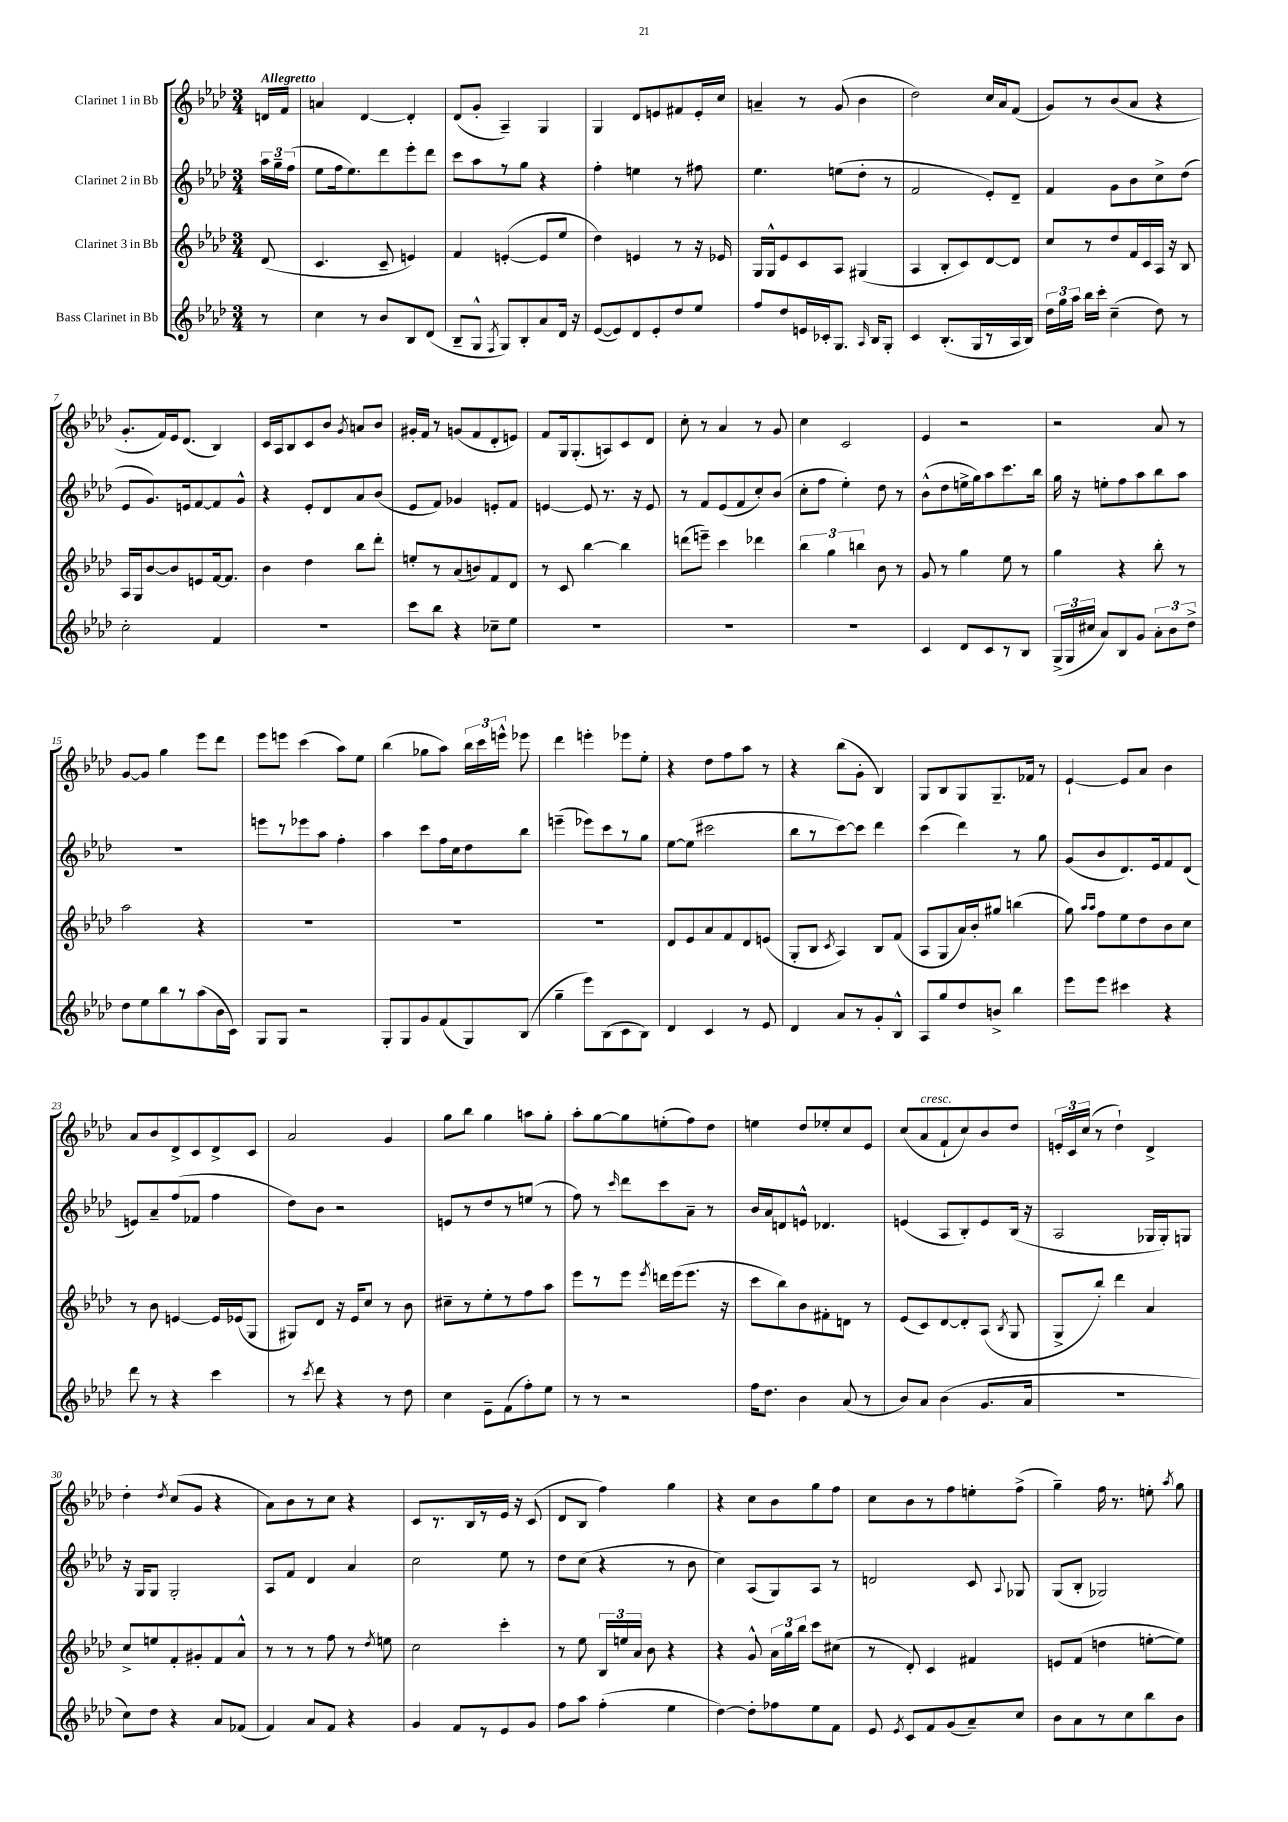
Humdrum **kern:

**kern	**kern	**kern	**kern
*staff4	*staff3	*staff2	*staff1
*clefG2	*clefG2	*clefG2	*clefG2
*k[b-e-a-d-]	*k[b-e-a-d-]	*k[b-e-a-d-]	*k[b-e-a-d-]
*M3/4	*M3/4	*M3/4	*M3/4
8r	(8d-	24aa-	16d
.	.	24gg~	.
.	.	.	16f
.	.	(24ff	.
=	=	=	=
4cc	4.c	8ee-	4a
.	.	16ff	.
.	.	8.ee-)	.
8r	.	.	[4d-
8b-	8c~	8ddd-	.
8B-	4e)	8eee-'	4d-']
(8d-	.	8ddd-	.
=	=	=	=
8B-~	4f	8ccc	(8d-
8G^^	.	8aa-	8g'
8qF	.	.	.
8G)	([4e'	8r	4A-~)
8B-'	.	8gg	.
8a-	8e]	4r	4G
16d-	8ee-	.	.
16r	.	.	.
=	=	=	=
([8e-	4dd-)	4ff'	4G
8e-])	.	.	.
8d-	4e	4ee	8d-
8e-'	.	.	8e
8dd-	8r	8r	8f#
8ee-	16r	8ff#	16e'
.	16e-	.	16cc
=	=	=	=
8ff	16G	4.ee-	4a~
.	16G^^	.	.
8dd-	8e-	.	.
16e	8c	.	8r
16c-'	.	.	.
8.G	8A-	(8ee	(8g
.	(4G#	8dd-'	4b-
16qqA-	.	.	.
16B-	.	.	.
8G'	.	8r	.
=	=	=	=
4c	4A-	2f	2dd-)
(8.B-'	8B-'	.	.
.	8c)	.	.
16G	.	.	.
8r	[8d-	8e-')	16cc
.	.	.	16a-
16A-	8d-]	8d-~	(8f
16B-)	.	.	.
=	=	=	=
24dd-	8cc	4f	8g)
24gg	.	.	.
24aa-	.	.	.
16bb-	8r	.	8r
16ccc'	.	.	.
(4cc~	8dd-	8g	(8b-
.	16f	8b-	8a-
.	16c	.	.
8dd-)	16A-	8cc^	4r
.	16r	.	.
8r	8B-	(8dd-	.
=	=	=	=
2cc'	16A-	8e-	8.g'
.	16G	.	.
.	[8b-	8.g)	.
.	.	.	16f)
.	8b-]	.	16e-
.	.	16e	(8.d-
.	8e	[8f	.
4f	[16f	8f]	4B-)
.	8.f]	.	.
.	.	8g^^	.
=	=	=	=
2.r	4b-	4r	16c
.	.	.	16A-
.	.	.	8B-
.	4dd-	8e-'	8c
.	.	8d-	8b-
.	.	.	8qg
.	8bb-	8a-	8a
.	8ddd-'	(8b-	8b-
=	=	=	=
8ccc	8ee'	8e-	16g#'
.	.	.	16f
8bb-	8r	8f)	8r
4r	(8a-	4g-	(8g
.	8b)	.	8f
8cc-~	8f	8e'	8d-'
8ee-	8d-	8f	8e)
=	=	=	=
2.r	8r	[4e	8f
.	8c	.	16G
.	.	.	(8.G'
.	[4bb-	8e]	.
.	.	8.r	8A)
.	4bb-]	.	8c
.	.	16r	.
.	.	8e	8d-
=	=	=	=
2.r	(8ddd	8r	8cc'
.	8eee~)	8f	8r
.	4ccc	(8e-	4a-
.	.	8f	.
.	4ddd-	8cc')	8r
.	.	(8b-	8g
=	=	=	=
2.r	6bb-	8cc'	4cc
.	.	8ff	.
.	6gg	.	.
.	.	4ee-')	2c
.	6bb	.	.
.	8b-	8dd-	.
.	8r	8r	.
=	=	=	=
4c	8g	(8b-^^	4e-
.	8r	8dd-	.
8d-	4gg	16ee^	2r
.	.	16gg)	.
8c	.	8aa-	.
8r	8ee-	8.ccc	.
8B-	8r	.	.
.	.	16bb-	.
=	=	=	=
(24G^	4gg	16gg	2r
24G	.	.	.
.	.	16r	.
24cc#	.	.	.
8a-)	.	8ee'	.
8B-	4r	8ff	.
8g	.	8aa-	.
12a-'	8bb-'	8bb-	8a-
12b-	.	.	.
.	8r	8aa-	8r
12dd-^	.	.	.
=	=	=	=
8dd-	2aa-	2.r	[8g
8ee-	.	.	8g]
8bb-	.	.	4gg
8r	.	.	.
(8aa-	4r	.	8eee-
16b-	.	.	8ddd-
16c)	.	.	.
=	=	=	=
8G	2.r	8eee	8eee-
8G	.	8r	8eee
2r	.	8eee-	(4ccc
.	.	8aa-	.
.	.	4ff'	8aa-)
.	.	.	8ee-
=	=	=	=
8G'	2.r	4aa-	(4bb-
8G	.	.	.
8g	.	8ccc	8gg-
(8f	.	16ff	8aa-)
.	.	16cc	.
8G)	.	8dd-	24bb-
.	.	.	24ccc
.	.	.	24eee^^
(8B-	.	8bb-	8eee-
=	=	=	=
4gg~	2.r	(4eee~	4ddd-
8eee-)	.	8eee-)	4eee'
(8B-	.	8ccc	.
8c	.	8r	8eee-
8B-)	.	8gg	8ee-'
=	=	=	=
4d-	8d-	[8ee-	4r
.	8e-	(8ee-]	.
4c	8a-	2ccc#	8dd-
.	8f	.	8ff
8r	8d-	.	8aa-
8e-	(8e	.	8r
=	=	=	=
4d-	8G'	8bb-	4r
.	8B-	8r	.
.	8qc	.	.
8a-	4A-)	[8ccc)	(8bb-
8r	.	8ccc]	8g'
8g'	8B-	4ddd-	4B-)
8B-^^	(8f	.	.
=	=	=	=
8A-	8A-	(4ccc	8G
8gg	8G	.	8B-
8dd-	16a-)	4ddd-)	8G
.	16b-'	.	.
8b^	8gg#	.	8.G~
4bb-	(4bb	8r	.
.	.	.	16f-
.	.	8gg	8r
=	=	=	=
8eee-	8gg)	(8g	[4e-`
.	16qqaa-	.	.
.	16qqaa-	.	.
8eee-	8ff	8b-	.
4ccc#	8ee-	8.d-)	8e-]
.	8dd-	.	8a-
.	.	16e-	.
4r	8b-	8f	4b-
.	8cc	(8d-	.
=	=	=	=
8ddd-	8r	8e)	8a-
8r	8b-	8a-~	8b-
4r	[4e	(8ff	8d-^
.	.	8f-	8c
4ccc	16e]	4ff	8d-^
.	(16e-	.	.
.	8G	.	8c
=	=	=	=
8r	8G#)	8dd-)	2a-
8qccc	.	.	.
8ddd-	8d-	8b-	.
4r	16r	2r	.
.	16e-	.	.
.	8cc	.	.
8r	8r	.	4g
8dd-	8b-	.	.
=	=	=	=
4cc	8cc#~	8e	8gg
.	8r	8r	8bb-
8e-~	8ee-'	8dd-	4gg
(8f	8r	8r	.
8ff')	8ff	(8ee	8aa
8ee-	8aa-	8r	8gg'
=	=	=	=
8r	8eee-	8ff)	8aa-'
8r	8r	8r	[8gg
.	.	16qqccc	.
2r	8eee-	8ddd-	8gg]
.	8qeee-	.	.
.	16ddd	8ccc	(8ee'
.	(16eee-	.	.
.	8.eee-	8a-~	8ff)
.	.	8r	8dd-
.	16r	.	.
=	=	=	=
16ff	8ccc	16b-	4ee
8.dd-	.	16a-	.
.	8bb-)	8d	.
4b-	8b-	8e^^	8dd-
.	8f#'	4.d-	8ee-'
(8a-	8d	.	8cc
8r	8r	.	8e-
=	=	=	=
8b-)	(8e-	(4e	(8cc
8a-	8c)	.	8a-
(4b-	[8d-	8A-	8f`
.	8d-']	8B-')	8cc)
8.g	(8A-	8e	8b-
.	8qB-	.	.
.	8G	(16B-	8dd-
16a-	.	16r	.
=	=	=	=
2.r	8G^	2A-	24e'
.	.	.	24c
.	.	.	(24cc
.	8bb-')	.	8r
.	4ddd-	.	4dd-`)
.	4a-	16G-	4d-^
.	.	16G-')	.
.	.	8G	.
=	=	=	=
8cc)	8cc^	16r	4dd-'
.	.	16G	.
8dd-	8ee	8G	.
.	.	.	8qdd-
4r	8f'	2G'	(8cc
.	8g#'	.	8g
8a-	8f	.	4r
(8f-	8a-^^	.	.
=	=	=	=
4f)	8r	8A-	8a-)
.	8r	8f	8b-
8a-	8r	4d-	8r
8f	8ff	.	8cc
4r	8r	4a-	4r
.	8qdd-	.	.
.	8ee	.	.
=	=	=	=
4g	2cc	2cc	8c
.	.	.	8.r
8f	.	.	.
.	.	.	16B-
8r	.	.	8r
8e-	4ccc'	8ee-	16e-
.	.	.	16r
8g	.	8r	(8c
=	=	=	=
8ff	8r	8dd-	8d-
8aa-	8ee-	(8cc	8B-
(4ff'	24B-	4r	4ff)
.	24ee	.	.
.	24a-	.	.
.	8b-	.	.
4ee-	4r	8r	4gg
.	.	8b-	.
=	=	=	=
[4dd-)	4r	4cc)	4r
8dd-']	8g^^	(8A-	8cc
8ff-	24a-	8G)	8b-
.	24gg	.	.
.	24bb-	.	.
8ee-	8ccc	8A-	8gg
8f	(8cc#	8r	8ff
=	=	=	=
8e-	8r	2d	8cc
8qe-	.	.	.
8c	8d-')	.	8b-
8f	4c	.	8r
(8g	.	.	8ff
8a-~)	4f#	8c	8ee'
.	.	8qqA-	.
8cc	.	8G-	(8ff^
=	=	=	=
8b-	8e	(8G	4gg~)
8a-	(8f	8B-'	.
8r	4dd	2G-)	16ff
.	.	.	8.r
8cc	.	.	.
8bb-	[8ee'	.	8ee'
.	.	.	8qaa-
8b-	8ee])	.	8gg
==	==	==	==
*-	*-	*-	*-
